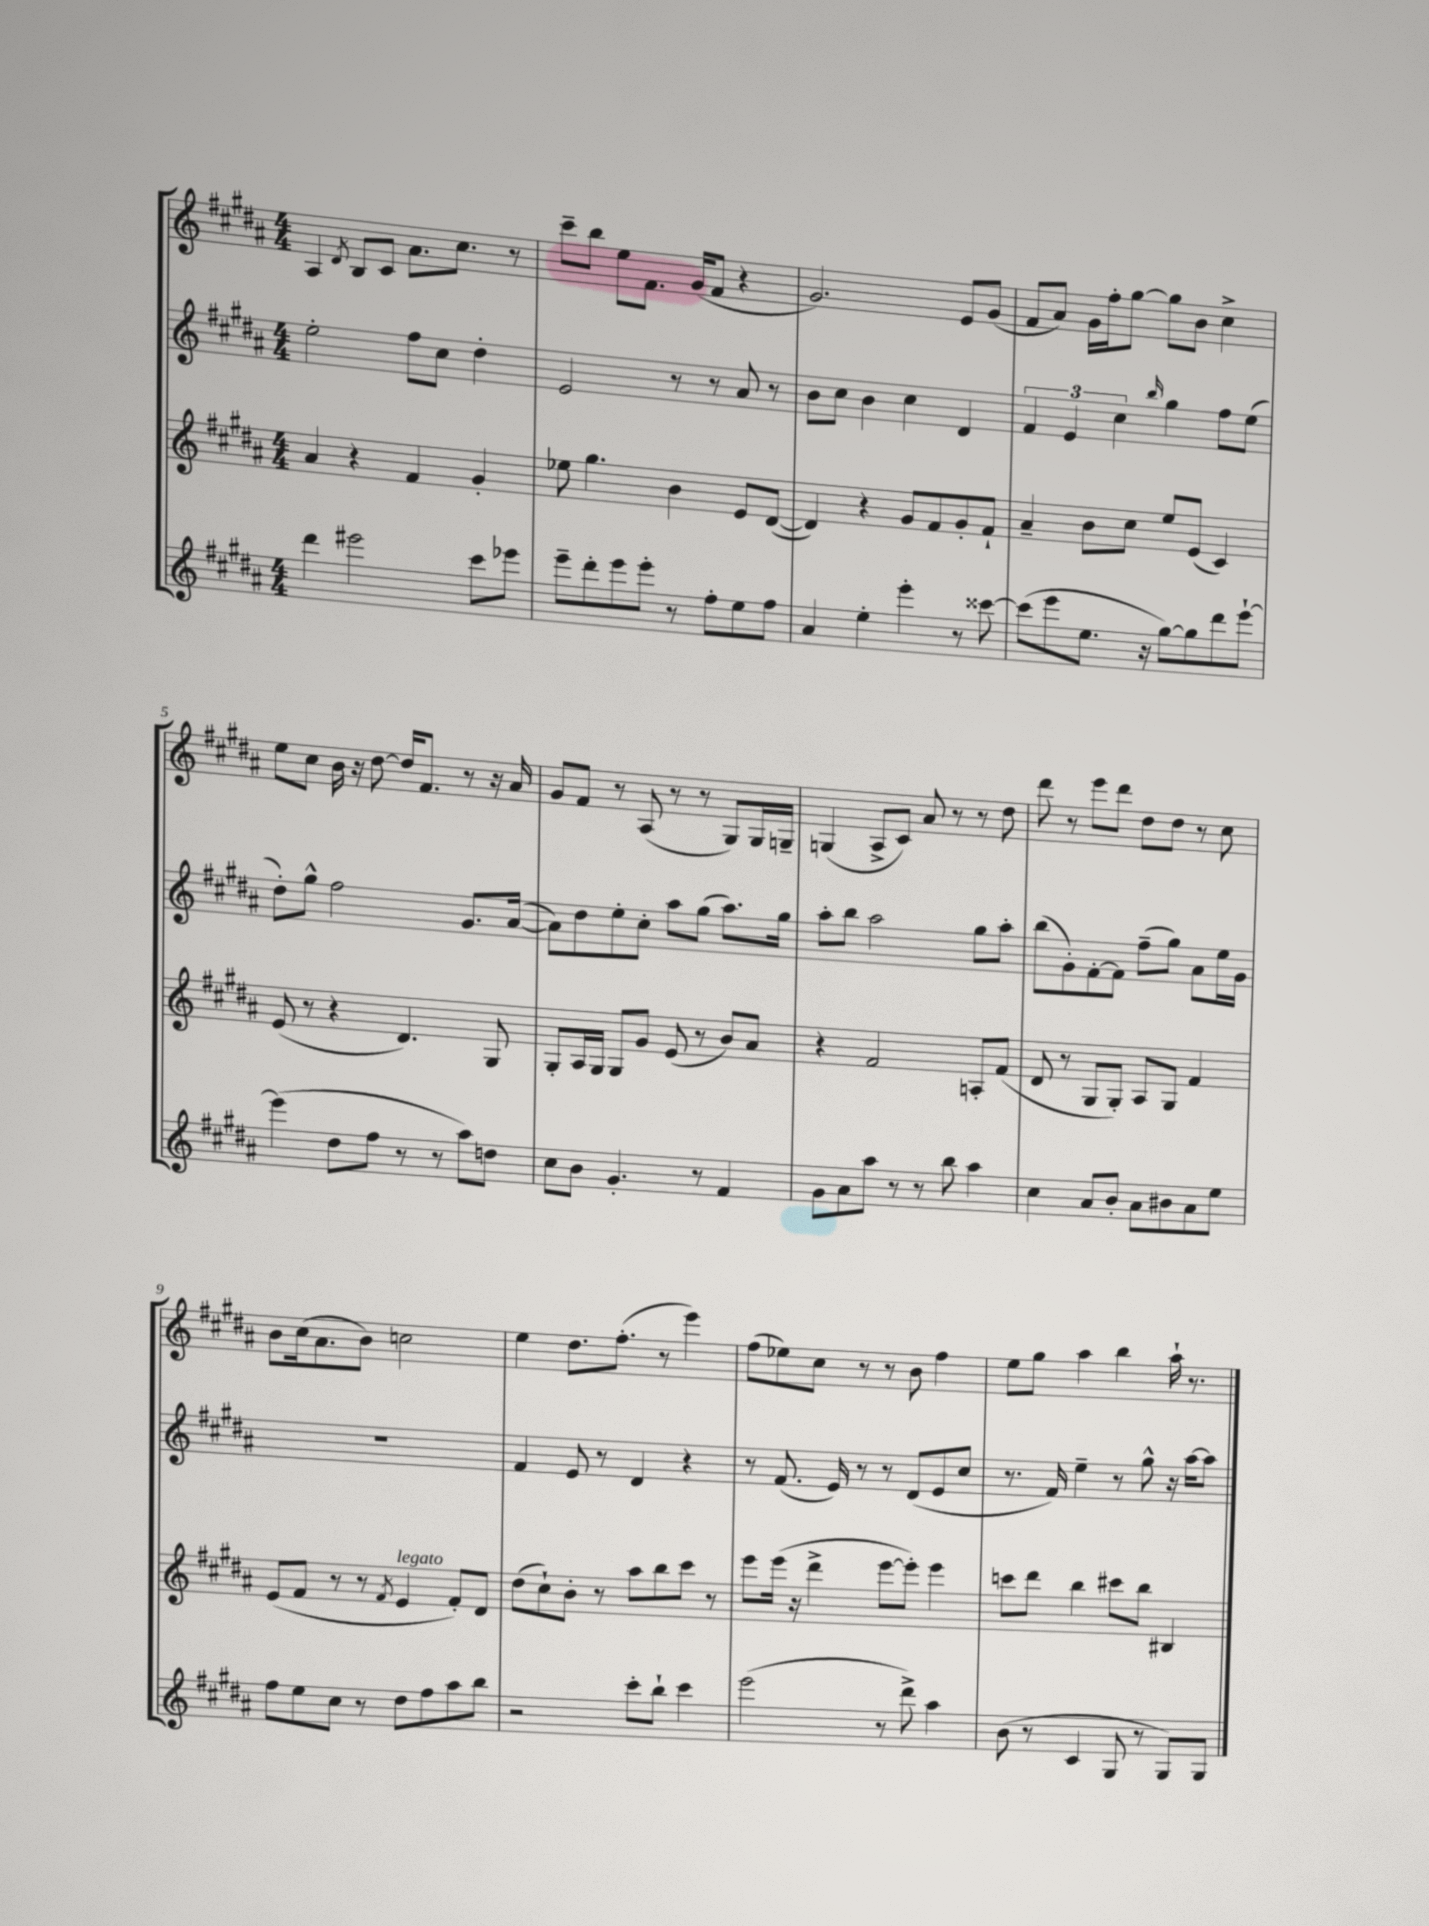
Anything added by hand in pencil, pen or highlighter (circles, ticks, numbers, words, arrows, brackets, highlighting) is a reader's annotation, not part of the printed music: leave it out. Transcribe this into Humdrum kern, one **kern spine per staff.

**kern	**kern	**kern	**kern
*part4	*part3	*part2	*part1
*staff4	*staff3	*staff2	*staff1
*clefG2	*clefG2	*clefG2	*clefG2
*k[f#c#g#d#a#]	*k[f#c#g#d#a#]	*k[f#c#g#d#a#]	*k[f#c#g#d#a#]
*M4/4	*M4/4	*M4/4	*M4/4
=1	=1	=1	=1
4ddd#\	4a#/	2ee'\	4A#/
.	.	.	8qd#/
2eee#X\	4r	.	8B/L
.	.	.	8c#/J
.	4f#/	8ff#\L	8.a#\L
.	.	8cc#\J	.
.	.	.	8.cc#\J
8ccc#\L	4g#'/	4dd#'\	.
8eee-X\J	.	.	8r
=2	=2	=2	=2
8eee~\L	8ee-X\	2e/	8ccc#~\L
8ddd#'\	4.gg#\	.	8bb\J
8eee\	.	.	8ee\L
8eee'\J	.	.	8.f#\J
8r	4b\	8r	.
.	.	.	(16g#/KL
8ff#'\L	.	8r	8f#/J
8ee\	8e/L	8a#/	4r
8ff#\J	([8d#/J	8r	.
=3	=3	=3	=3
4a#/	4d#/])	8b\L	2.g#/)
.	.	8cc#\J	.
4ee'\	4r	4b\	.
4eee'\	8g#/L	4cc#\	.
.	8f#/	.	.
8r	8g#'/	4d#/	8e/L
[8ccc##X\	8f#`/J	.	(8g#/J
=4	=4	=4	=4
(8ccc##\L]	4a#~/	6f#/	8f#/L
8eee\	.	.	8a#/J)
.	.	6e/	.
8.ee\J	8b\L	.	16g#\LL
.	.	.	16ff#'\J
.	.	6cc#\	.
.	8cc#\J	.	[8gg#\J
16r	.	.	.
.	.	16qqbb/	.
[8gg#\L)	8ee/L	4gg#\	8gg#\L]
8gg#\]	(8e/J	.	8b\J
8ddd#\	4c#/)	8ff#\L	4cc#^\
[8eee`\J	.	(8ee\J	.
!!LO:LB:g=z
=5	=5	=5	=5
(4eee\]	(8e/	8dd#'\L)	8ee\L
.	8r	8gg#^^\J	8cc#\J
8dd#\L	4r	2ff#\	16b\
.	.	.	16r
8ff#\J	.	.	[8dd#\
8r	4.d#/)	.	16dd#/KL]
.	.	.	8.f#/J
8r	.	.	.
8aa#\L)	.	8.g#/L	8r
8ddn\J	8G#/	.	16r
.	.	([16a#/Jk	16a#/
=6	=6	=6	=6
8cc#\L	8G#'/L	8a#\L])	8g#/L
8b\J	16A#/L	8dd#\	8f#/J
.	16G#/JJ	.	.
4.g#'/	8G#/L	8ee'\	8r
.	8g#/J	8cc#'\J	(8A#/
.	(8e/	8aa#\L	8r
8r	8r	(8gg#\J	8r
4f#/	8b/L)	8.aa#\L)	8G#/L)
.	8a#/J	.	16G#/L
.	.	16gg#\Jk	16Gn~/JJ
=7	=7	=7	=7
8g#\L	4r	8aa#'\L	(4Gn/
8a#\	.	8bb\J	.
8aa#\J	2f#/	2aa#\	8A#^/L
8r	.	.	8c#/J)
8r	.	.	8a#/
8bb\	.	.	8r
4aa#\	8An'/L	8gg#\L	8r
.	(8f#/J	8aa#'\J	8dd#\
=8	=8	=8	=8
4cc#\	8d#/	(8bb\L	8ddd#\
.	8r	8g#'\)	8r
8a#/L	8G#/L	[8f#'\	8eee\L
8b'/J	8G#'/J)	8f#\J]	8ddd#\J
8a#\L	8A#/L	(8ff#~\L	8dd#\L
8b#X\	8G#/J	8gg#\J)	8dd#\J
8a#\	4f#/	8a#\L	8r
8ee\J	.	16ee\L	8cc#\
.	.	16g#\JJ	.
!!LO:LB:g=z
=9	=9	=9	=9
8ff#\L	(8e/L	1r	8b\L
8ee\	8f#/J	.	(16cc#\k
.	.	.	8.a#\
8cc#\J	8r	.	.
8r	8r	.	8b\J)
.	8qf#/	.	.
!	!LO:TX:a:i:t=legato	!	!
8dd#\L	4e/	.	2ccn\
8ff#\	.	.	.
8aa#\	8f#'/L)	.	.
8bb\J	8d#/J	.	.
=10	=10	=10	=10
2r	(8dd#\L	4f#/	4ee\
.	8cc#`\)	.	.
.	8b'\J	8e/	8.dd#\L
.	8r	8r	.
.	.	.	(8.ff#'\J
8ccc#'\L	8aa#\L	4d#/	.
8bb`\J	8bb\	.	8r
4ccc#\	8ccc#\J	4r	4eee\)
.	8r	.	.
=11	=11	=11	=11
(2eee\	8eee\L	8r	(8ff#\L
.	(16eee\Jk	(8.f#/	8ee-X\)
.	16r	.	.
.	4ddd#^\	.	8cc#\J
.	.	16e/)	.
.	.	8r	8r
8r	[8eee\L	8r	8r
8ddd#^\)	8eee'\J])	(8d#/L	8b\
4aa#\	4eee\	8e/	4ff#\
.	.	8cc#/J	.
=12	=12	=12	=12
(8b\	8cccn\L	8.r	8ee\L
8r	8ddd#\J	.	8gg#\J
.	.	16f#/)	.
4c#/	4bb\	4ee~\	4aa#\
8G#/	8ccc#X\L	8r	4bb\
8r	8bb\J	8gg#^^\	.
8G#/L)	4B#X/	16r	16aa#`\
.	.	[16aa#\KL	8.r
8G#/J	.	8aa#\J]	.
==	==	==	==
*-	*-	*-	*-
